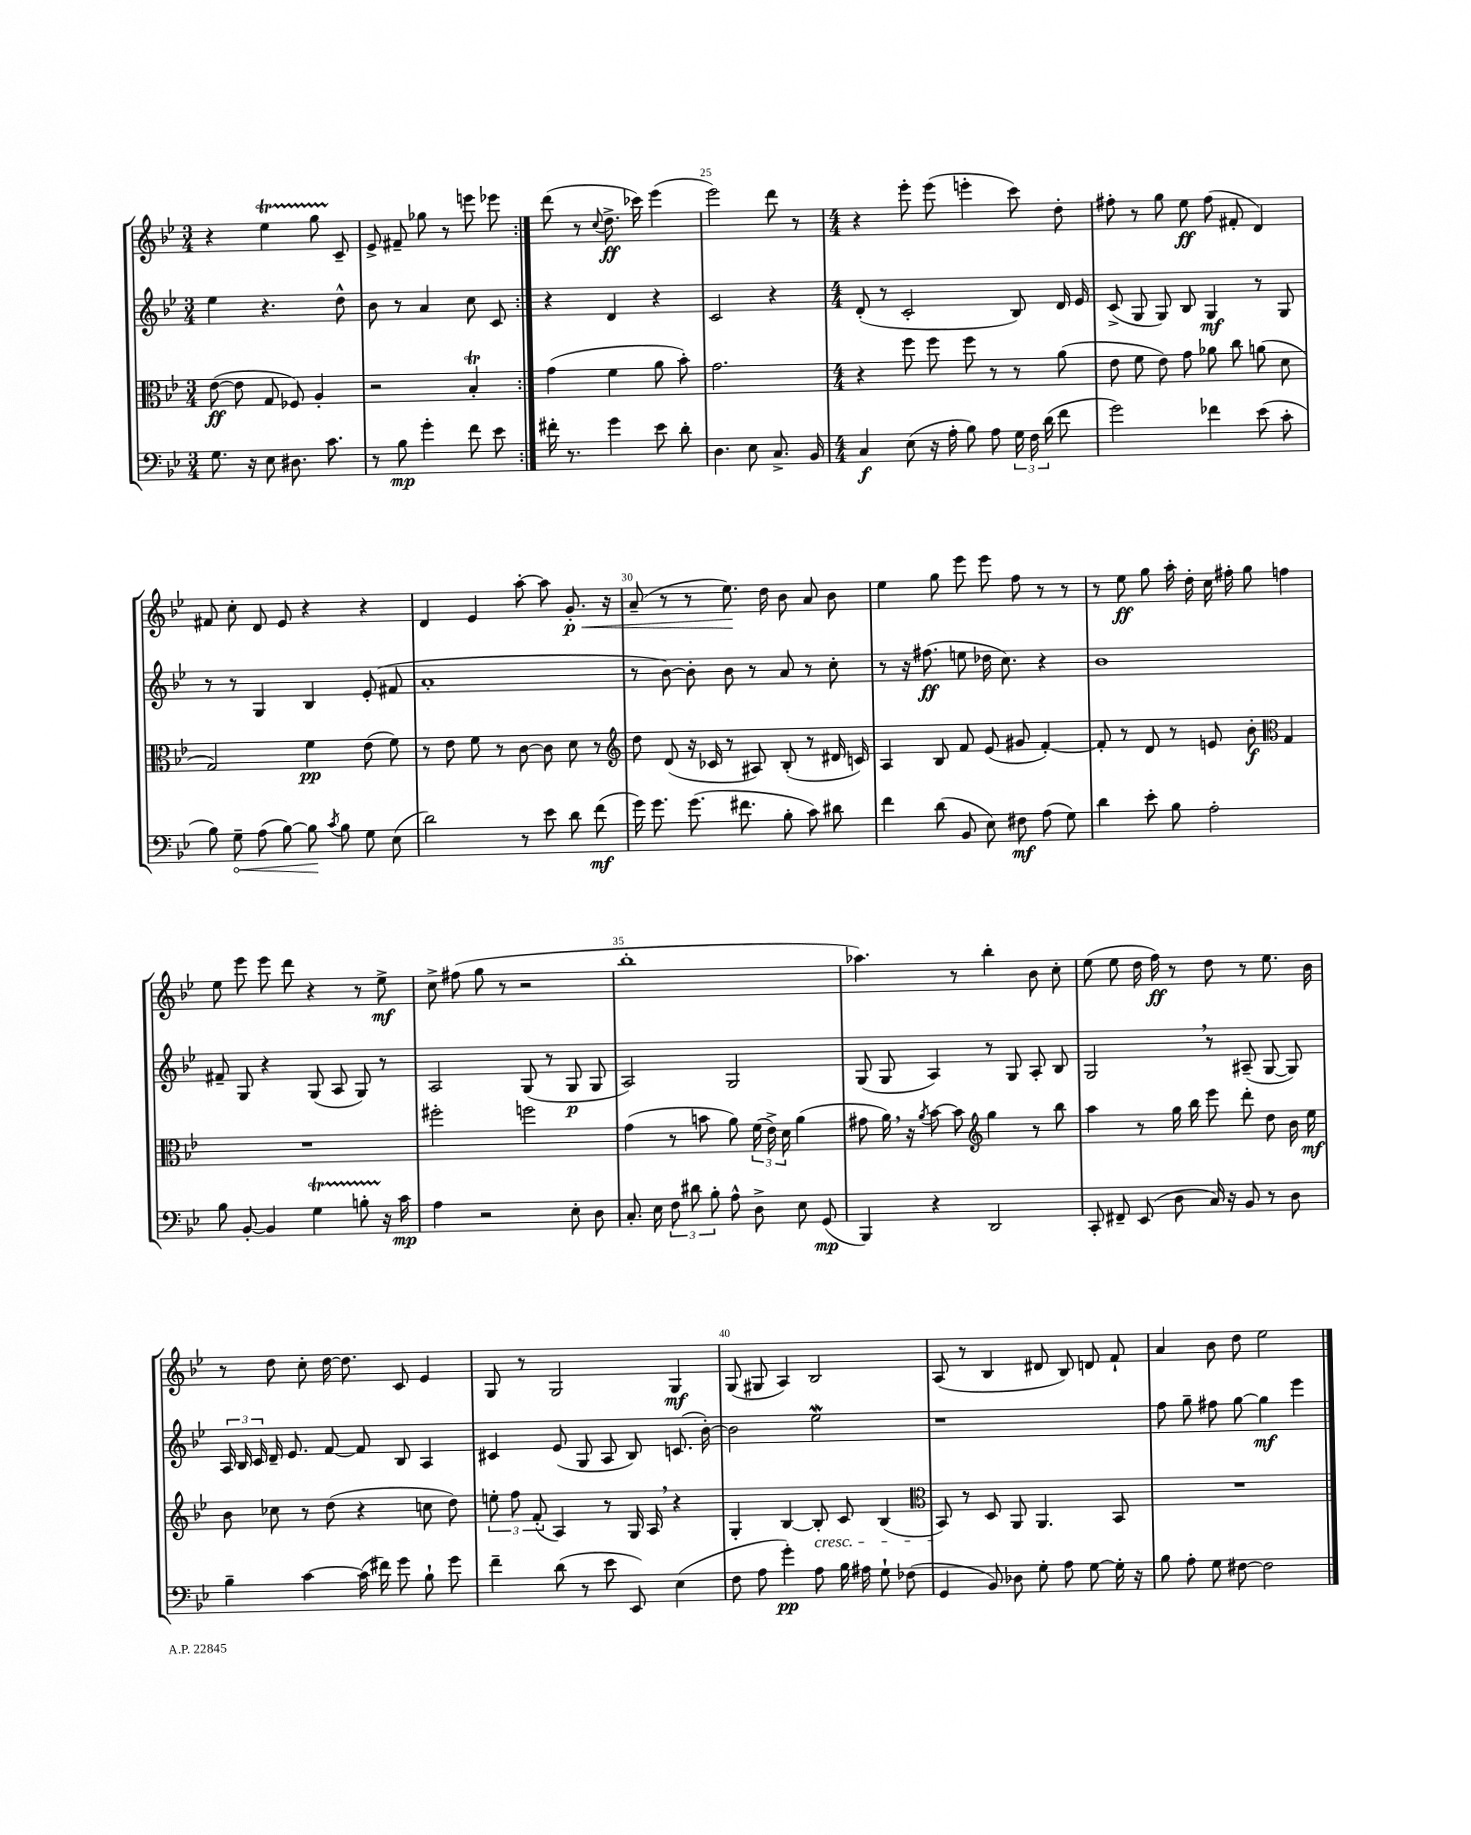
<<
\new StaffGroup <<
\new Staff = "s0" {
    \clef treble \key bes \major \numericTimeSignature \time 3/4
    \autoBeamOff \repeat volta 2 { r4 ees''4\startTrillSpan g''8 c'8--\stopTrillSpan |
    ees'8-> fis'8-- ges''8 r8 e'''8 ees'''8 | }
    d'''8( r8 \appoggiatura { c''8 } d''8.->\ff ces'''16) ees'''4( |
    ees'''2) d'''8 r8 |
    \numericTimeSignature \time 4/4 r4 ees'''8-. ees'''8( e'''4-. c'''8) d''8-. |
    fis''8-. r8 g''8 ees''8\ff fis''8( fis'8-. d'4) |
    fis'8 c''8-. d'8 ees'8 r4 r4 |
    d'4 ees'4 a''8~-. a''8 g'8.-.\p\< r16 |
    a'8--( r8 r8 ees''8.\!) d''16 bes'8 a'8 bes'8 |
    ees''4 g''8 ees'''8 ees'''8 f''8 r8 r8 |
    r8 ees''8\ff g''8 a''16-. d''16-. c''16 fis''16-. g''8 f''4 |
    ees''8 ees'''8 ees'''8 d'''8 r4 r8 ees''8->\mf |
    c''8-> fis''8( g''8 r8 r2 |
    bes''1-. |
    aes''4.) r8 bes''4-. bes'8 c''8-. |
    ees''8( ees''8 d''16 f''16\ff) r8 d''8 r8 ees''8. bes'16 |
    r8 d''8 c''8-. d''16~ d''8. c'8 ees'4 |
    g8 r8 g2 g4\mf |
    g8( gis8 a4) bes2 |
    a8( r8 bes4 dis'8 bes8) d'8 f'8-! |
    a'4 bes'8 d''8 ees''2 \bar "|." |
}
\new Staff = "s1" {
    \clef treble \key bes \major \numericTimeSignature \time 3/4
    \autoBeamOff \repeat volta 2 { ees''4 r4. d''8-^ |
    bes'8 r8 a'4 c''8 c'8 | }
    r4 d'4 r4 |
    c'2 r4 |
    \numericTimeSignature \time 4/4 d'8-.( r8 c'2-. bes8) d'16 ees'16 |
    c'8->( g8 g8) bes8 g4\mf r8 g8 |
    r8 r8 g4 bes4 ees'8-.( fis'8 |
    a'1-. |
    r8 bes'8~) bes'8-. bes'8 r8 a'8 r8 c''8-. |
    r8 r16 fis''8.\ff( e''8 des''16 c''8.) r4 |
    bes'1 |
    fis'8-- g8 r4 g8( a8 g8) r8 |
    a2 g8( r8 g8\p g8 |
    a2) g2 |
    g8( g8 a4) r8 g8 a8-. bes8 |
    g2 \breathe r8 ais8--( g8~ g8) |
    \tuplet 3/2 { a16 bes16 c'16 } d'16-- ees'8. f'8~ f'8 bes8 a4 |
    cis'4 ees'8( g8 a8 bes8) c'8.( bes'16~-.) |
    bes'2 ees''2\mordent |
    r1 |
    f''8 g''8-- fis''8 g''8~ g''4\mf ees'''4 \bar "|." |
}
\new Staff = "s2" {
    \clef alto \key bes \major \numericTimeSignature \time 3/4
    \autoBeamOff \repeat volta 2 { ees'8~\ff( ees'8 g8 fes8) a4-. |
    r2 bes4-.\trill | }
    g'4( f'4 a'8 bes'8-.) |
    g'2. |
    \numericTimeSignature \time 4/4 r4 f''8 f''8 f''8 r8 r8 a'8( |
    ees'8 f'8 ees'8) g'8 aes'8 c''8 a'8( d'8 |
    g2) f'4\pp ees'8( f'8) |
    r8 ees'8 f'8 r8 c'8~ c'8 d'8 r8 |
    \clef treble d''8 d'8( r16 ces'16 r8 ais8) bes8-.( r8 dis'16 c'16) |
    a4 bes8 f'8 ees'8( gis'8 f'4~-.) |
    f'8-. r8 d'8 r8 e'8 bes'8-.\f \clef alto g4 |
    R1 |
    fis''2-. f''2 |
    g'4( r8 b'8 a'8) \tuplet 3/2 { f'16( ees'16->) d'16 } a'4( |
    gis'8 a'16) \breathe r16 \acciaccatura { a'8 } bes'8~ bes'8 \clef treble g''4 r8 bes''8 |
    a''4 r8 g''16 bes''16 ees'''8 d'''8-. d''8 bes'16 ees''16\mf |
    bes'8 ces''8 r8 d''8( r4 c''8 d''8) |
    \tuplet 3/2 { e''8-. f''8 f'8-.( } a4) r8 g16 a16 \breathe r4 |
    g4-. bes4~ bes8-.\cresc c'8 bes4( |
    \clef alto bes,8\!) r8 d8 a,8 a,4. bes,8 |
    R1 \bar "|." |
}
\new Staff = "s3" {
    \clef bass \key bes \major \numericTimeSignature \time 3/4
    \autoBeamOff \repeat volta 2 { g8. r16 ees8 dis8. c'8. |
    r8 bes8\mp g'4-. f'8 ees'8 | }
    fis'16-. r8. g'4 ees'8 d'8-. |
    d4. ees8 c8.-> bes,16 |
    \numericTimeSignature \time 4/4 c4\f ees8( r16 a16-. bes8) a8 \tuplet 3/2 { g16 f16 d'16( } f'8 |
    g'2) fes'4 ees'8( c'8-. |
    bes8) \once \override Hairpin.circled-tip = ##t g8--\< a8( bes8~) bes8\! \acciaccatura { c'8 } bes8 g8 ees8( |
    d'2) r8 ees'8 d'8 f'8\mf( |
    g'16) g'8. g'8.( fis'8. bes8-. c'8) dis'8 |
    f'4 d'8( bes,8 ees8) fis8\mf a8( g8) |
    d'4 ees'8-. bes8 a2-. |
    bes8 bes,8~-. bes,4 g4\startTrillSpan b8-. r16\stopTrillSpan c'16\mp |
    a4 r2 ees8-. d8 |
    c8.-. ees16 \tuplet 3/2 { f8 dis'8 bes8-. } a8-^ d8-> ees8 g,8\mp( |
    bes,,4) r4 d,2 |
    c,8-. fis,8-- ees,8( d8 c16) r16 bes,8 r8 d8 |
    bes4-- c'4~ c'16( fis'16) g'8 bes8-! g'8 |
    f'4-- d'8( r8 ees'8 ees,8) ees4( |
    f8 a8 g'4-.\pp) a8 bes16 ais16 g8-! fes8( |
    g,4 bes,8) des8 g8-. a8 g8~ g16-. r16 |
    bes8 a8-. g8 fis8~ fis2 \bar "|." |
}
>>
>>
\layout { \context { \Score currentBarNumber = #22 \override BarNumber.break-visibility = ##(#f #t #t) barNumberVisibility = #(every-nth-bar-number-visible 5) } }
